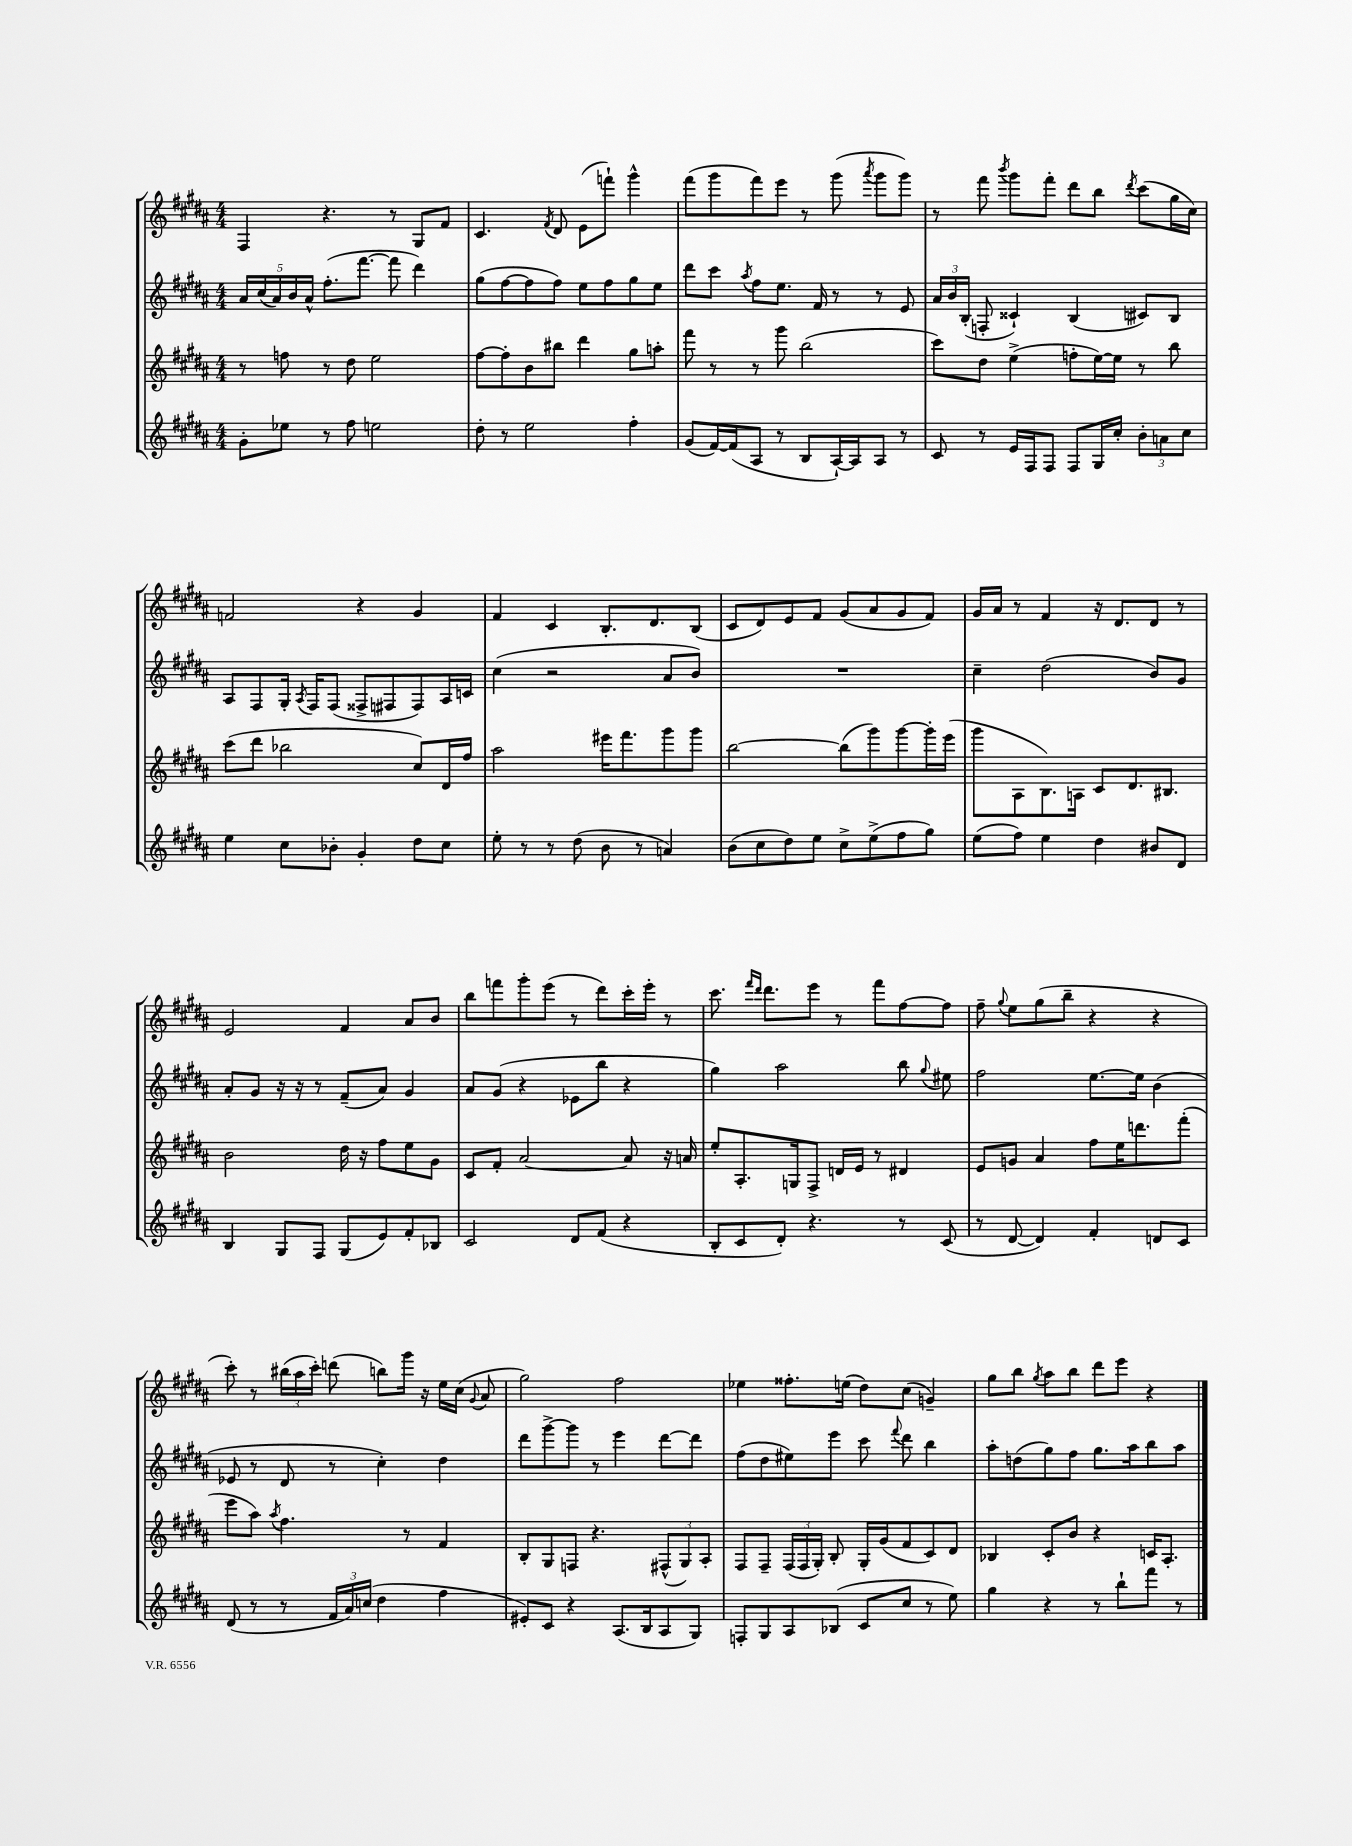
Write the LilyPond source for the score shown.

<<
\new StaffGroup <<
\new Staff = "s0" {
    \clef treble \key b \major \numericTimeSignature \time 4/4
    \autoBeamOff fis4 r4. r8 gis8[ fis'8] |
    cis'4. \acciaccatura { fis'8 } dis'8 e'8[( f'''8]-!) gis'''4-^ |
    fis'''8[( gis'''8 fis'''8) e'''8] r8 gis'''8( \acciaccatura { ais'''8 } gis'''8[ gis'''8]) |
    r8 fis'''8 \acciaccatura { b'''8 } gis'''8[ fis'''8]-. dis'''8[ b''8] \acciaccatura { dis'''8 } cis'''8[( gis''16 cis''16]) |
    f'2 r4 gis'4 |
    fis'4 cis'4 b8.[-. dis'8. b8]( |
    cis'8[ dis'8) e'8 fis'8] gis'8[( ais'8 gis'8 fis'8]) |
    gis'16[ ais'16] r8 fis'4 r16 dis'8.[ dis'8] r8 |
    e'2 fis'4 ais'8[ b'8] |
    b''8[ f'''8 gis'''8-. e'''8]( r8 dis'''8[) cis'''16-. e'''16]-. r8 |
    cis'''8. \grace { fis'''16[ dis'''16] } dis'''8.[ e'''8] r8 fis'''8[ fis''8~ fis''8] |
    fis''8-- \appoggiatura { gis''8 } e''8[ gis''8( b''8]-- r4 r4 |
    cis'''8-.) r8 \tuplet 3/2 { bis''16[( ais''16 cis'''16]-.) } d'''8( b''8[) gis'''16] r16 e''16[ cis''16]( \appoggiatura { gis'8 } ais'8 |
    gis''2) fis''2 |
    ees''4 fisis''8.[-. e''16]( dis''8[) cis''8]( g'4--) |
    gis''8[ b''8] \acciaccatura { gis''8 } ais''8[ b''8] dis'''8[ e'''8] r4 \bar "|." |
}
\new Staff = "s1" {
    \clef treble \key b \major \numericTimeSignature \time 4/4
    \autoBeamOff \tuplet 5/4 { ais'16[ cis''16( ais'16) b'16 ais'16]-^ } fis''8.[-.( fis'''8.]~ fis'''8 dis'''4) |
    gis''8[( fis''8~ fis''8 fis''8]) e''8[ fis''8 gis''8 e''8] |
    dis'''8[ cis'''8] \acciaccatura { ais''8 } fis''8[ e''8.] fis'16 r8 r8 e'8 |
    \tuplet 3/2 { ais'16[ b'16 b16]-.( } f8-. cisis'4-!) b4( cis'8[) b8] |
    ais8[ fis8 gis16]-. \acciaccatura { ais8 } fis16[ fis8]( fisis8[-> fis8 fis8) ais16 c'16] |
    cis''4( r2 ais'8[ b'8]) |
    R1 |
    cis''4-- dis''2( b'8[) gis'8] |
    ais'8[-. gis'8] r16 r16 r8 fis'8[--( ais'8]) gis'4 |
    ais'8[ gis'8]( r4 ees'8[ b''8] r4 |
    gis''4) ais''2 b''8 \appoggiatura { gis''8 } eis''8 |
    fis''2 e''8.[~ e''16] b'4( |
    ees'8 r8 dis'8 r8 cis''4-.) dis''4 |
    dis'''8[ gis'''8~-> gis'''8] r8 e'''4 dis'''8[~ dis'''8] |
    fis''8[( dis''8 eis''8) e'''8] cis'''8 \appoggiatura { fis'''8 } dis'''8 b''4 |
    ais''8[-. d''8( gis''8) fis''8] gis''8.[ ais''16 b''8 ais''8] \bar "|." |
}
\new Staff = "s2" {
    \clef treble \key b \major \numericTimeSignature \time 4/4
    \autoBeamOff r8 f''8 r8 dis''8 e''2 |
    fis''8[~ fis''8-. b'8 bis''8] dis'''4 gis''8[ a''8]-. |
    fis'''8 r8 r8 gis'''8 b''2( |
    cis'''8[) dis''8] e''4->( f''8[-. e''16~) e''16] r8 b''8 |
    cis'''8[( dis'''8] bes''2 cis''8[) dis'16 fis''16] |
    ais''2 eis'''16[ fis'''8. gis'''8 gis'''8] |
    b''2~ b''8[( gis'''8) gis'''8~ gis'''16-. e'''16]( |
    gis'''8[ ais8 b8.) a16] cis'8[ dis'8. bis8.] |
    b'2 dis''16 r16 fis''8[ e''8 gis'8] |
    cis'8[ fis'8]-. ais'2~ ais'8 r16 a'16 |
    e''8[-. ais8.-. g16 fis8]-> d'16[ e'16] r8 dis'4 |
    e'8[ g'8] ais'4 fis''8[ e''16 d'''8. fis'''8]-.( |
    e'''8[ ais''8]) \acciaccatura { ais''8 } fis''4. r8 fis'4 |
    b8[-. gis8 f8] r4. \tuplet 3/2 { fis8[-^( gis8) ais8]-. } |
    fis8[ fis8]-- \tuplet 3/2 { fis16[( fis16 gis16]-.) } b8-. gis16[-. gis'16( fis'8 cis'8) dis'8] |
    bes4 cis'8[-. b'8] r4 c'16[ ais8.]-. \bar "|." |
}
\new Staff = "s3" {
    \clef treble \key b \major \numericTimeSignature \time 4/4
    \autoBeamOff gis'8[-. ees''8] r8 fis''8 e''2 |
    dis''8-. r8 e''2 fis''4-. |
    gis'8[( fis'16~) fis'16( ais8] r8 b8[ ais16~-!) ais16 ais8] r8 |
    cis'8 r8 e'16[ fis16 fis8] fis8[ gis16 cis''16]-. \tuplet 3/2 { b'8[-. a'8 cis''8] } |
    e''4 cis''8[ bes'8]-. gis'4-. dis''8[ cis''8] |
    e''8-. r8 r8 dis''8( b'8 r8 a'4) |
    b'8[( cis''8 dis''8) e''8] cis''8[-> e''8->( fis''8 gis''8]) |
    e''8[( fis''8]) e''4 dis''4 bis'8[ dis'8] |
    b4 gis8[ fis8] gis8[( e'8) fis'8-. bes8] |
    cis'2 dis'8[ fis'8]( r4 |
    b8[-. cis'8 dis'8]-.) r4. r8 cis'8( |
    r8 dis'8~ dis'4) fis'4-. d'8[ cis'8] |
    dis'8( r8 r8 \tuplet 3/2 { fis'16[ ais'16) c''16]( } dis''4 fis''4 |
    eis'8[-.) cis'8] r4 ais8.[( b16 ais8 gis8]) |
    f8[-. gis8 ais8 bes8]( cis'8[ cis''8] r8 e''8) |
    gis''4 r4 r8 b''8[-! fis'''8] r8 \bar "|." |
}
>>
>>
\layout { \context { \Score \remove "Bar_number_engraver" } }
